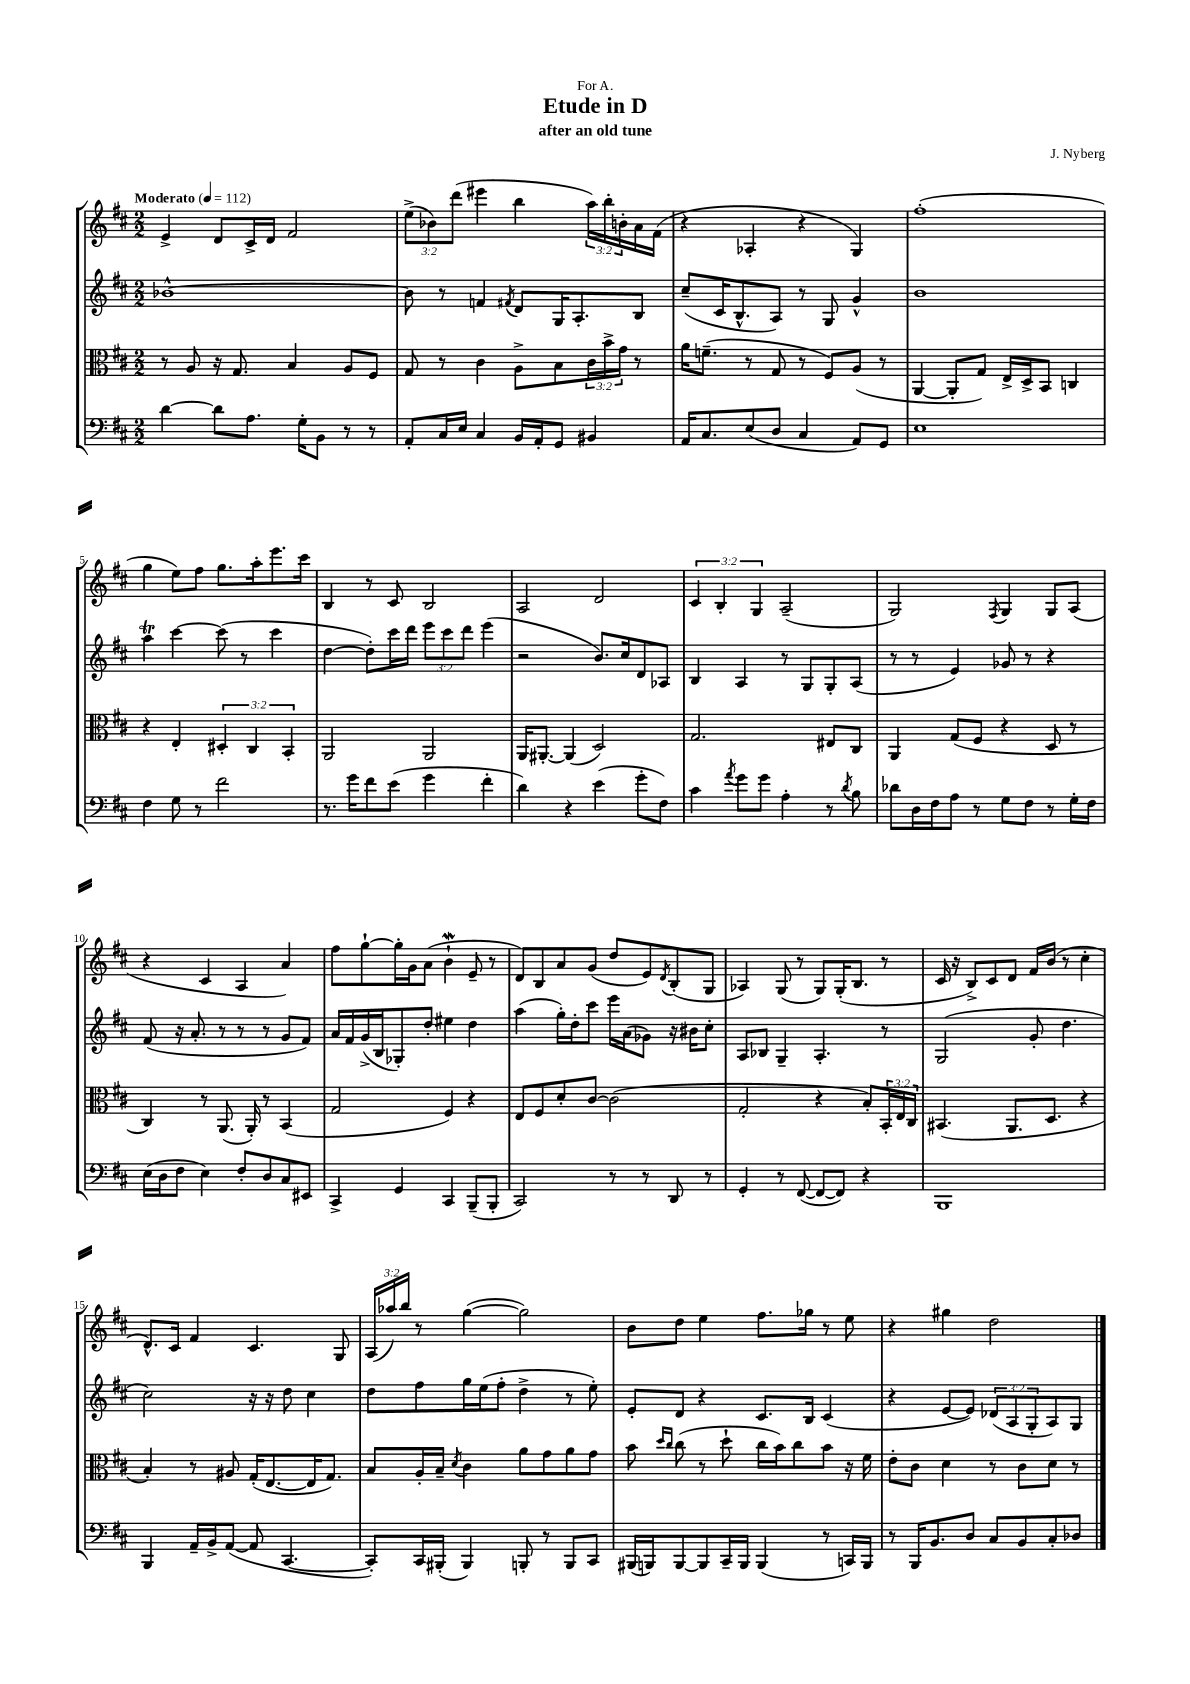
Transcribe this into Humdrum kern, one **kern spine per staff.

**kern	**kern	**kern	**kern
*part4	*part3	*part2	*part1
*staff4	*staff3	*staff2	*staff1
*clefF4	*clefC3	*clefG2	*clefG2
*k[f#c#]	*k[f#c#]	*k[f#c#]	*k[f#c#]
*M2/2	*M2/2	*M2/2	*M2/2
*MM112	*MM112	*MM112	*MM112
=1	=1	=1	=1
!	!	!	!LO:TX:a:B:t=Moderato
[4d\	8r	[1b-X^^	4e^/
.	8A/	.	.
8d\L]	16r	.	8d/L
.	8.G/	.	.
8.A\J	.	.	16c#^/L
.	.	.	16d/JJ
.	4B/	.	2f#/
16G'\KL	.	.	.
8BB\J	.	.	.
8r	8A/L	.	.
8r	8F#/J	.	.
=2	=2	=2	=2
8AA'/L	8G/	8b-\]	(12ee^\L
.	.	.	12b-X\)
16C#/L	8r	8r	.
.	.	.	(12ddd\J
16E/JJ	.	.	.
4C#/	4c#\	4fn/	4eee#X\
.	.	8qf#X/	.
16BB/LL	8A^\L	8d/L	4bb\
16AA'/J	.	.	.
8GG/J	8B\	16G/K	.
.	.	8.A'/	.
4BB#X/	24c#\L	.	24aa\LL)
.	24b^\	.	24bb'\
.	24g\JJ	.	24bn'\
.	8r	8B/J	16a\
.	.	.	(16f#\JJ
=3	=3	=3	=3
16AA/KL	16a\KL	(8cc#~/L	4r
8.C#/	(8.fn~\J	.	.
.	.	16c#/K	.
.	.	8.B^^/	.
(8E/	8r	.	4A-X'/
8D/J	8G/	8A/J)	.
4C#/	8r	8r	4r
.	8F#/L)	8G/	.
8AA/L)	(8A/J	4g^^/	4G/)
8GG/J	8r	.	.
=4	=4	=4	=4
1E	[4AA/	1b	(1ff#'
.	8AA'/L]	.	.
.	8G/J)	.	.
.	16E^/LL	.	.
.	16D^/J	.	.
.	8BB/J	.	.
.	4Cn/	.	.
!!LO:LB:g=z
=5	=5	=5	=5
4F#\	4r	4aaT\	4gg\
8G\	4E'/	[4ccc#\	8ee\L)
8r	.	.	8ff#\J
2f#\	6D#X'/	(8ccc#\]	8.gg\L
.	.	8r	.
.	6C#/	.	.
.	.	.	16aa'\k
.	.	4ccc#\	8.eee\
.	6BB'/	.	.
.	.	.	16ccc#\Jk
=6	=6	=6	=6
8.r	2AA/	[4dd\	4B/
16g\KL	.	.	.
8f#\	.	8dd'\L])	8r
(8e\J	.	16ccc#\L	8c#/
.	.	16ddd\JJ	.
4g\	2AA/	12eee\L	2B/
.	.	12ccc#\	.
.	.	12ddd\J	.
4f#'\	.	(4eee\	.
=7	=7	=7	=7
4d\)	16AA/KL	2r	2A/
.	[8.AA#X'/J	.	.
4r	(4AA#/]	.	.
(4e\	2D/)	8.b/L)	2d/
.	.	16cc#/k	.
8g'\L	.	8d/	.
8F#\J)	.	8A-X/J	.
=8	=8	=8	=8
4c#\	2.G/	4B/	6c#/
.	.	.	6B'/
8qa/	.	.	.
8g\L	.	4A/	.
.	.	.	6G/
8g\J	.	.	.
4A'\	.	8r	(2A~/
.	.	8G/L	.
8r	8E#X/L	8G'/	.
8qd/	.	.	.
8B\	8C#/J	(8A/J	.
=9	=9	=9	=9
8d-X\L	4AA/	8r	2G/)
16D\L	.	8r	.
16F#\J	.	.	.
8A\J	(8G/L	4e/)	.
8r	8F#/J	.	.
.	.	.	8qF#/
8G\L	4r	8g-X/	4G/
8F#\J	.	8r	.
8r	8D/	4r	8G/L
16G'\LL	8r	.	(8A/J
16F#\JJ	.	.	.
!!LO:LB:g=z
=10	=10	=10	=10
(16E\LL	4C#/)	(8f#/	4r
16D\J	.	.	.
8F#\J	.	16r	.
.	.	8.a'/	.
4E\)	8r	.	4c#/
.	(8.AA/	8r	.
8F#'/L	.	8r	4A/
.	16AA'/)	.	.
8D/	8r	8r	.
8C#/	(4BB/	8g/L	4a/)
8EE#X/J	.	8f#/J)	.
=11	=11	=11	=11
4CC#^/	2G/	16a/LL	8ff#\L
.	.	16f#/	.
.	.	(16g^/	[8gg`\
.	.	16B/J	.
4GG/	.	8G-X'/)	16gg'\L]
.	.	.	16g\J
.	.	8dd'/J	(8a\J
4CC#/	4F#/)	4ee#X\	4bW`\
(8BBB~/L	4r	4dd\	8e~/
8BBB'/J	.	.	8r
=12	=12	=12	=12
2CC#/)	8E/L	(4aa\	8d/L)
.	8F#/	.	8B/
.	8d'/	16gg'\LL)	8a/
.	.	16dd'\J	.
.	[8c#/J	8ccc#\J	(8g/J
8r	(2c#\]	16eee\LL	8dd/L
.	.	(16a\J	.
8r	.	8g-X\J)	8e/)
.	.	.	8qd/
8DD/	.	16r	(8B'/
.	.	16b#X\KL	.
8r	.	8cc#'\J	8G/J
=13	=13	=13	=13
4GG'/	2G'/	8A/L	4A-X/)
.	.	8B-X/J	.
8r	.	4G~/	(8G/
([8FF#/	.	.	8r
8FF#/L_	4r	4.A'/	8G/L)
8FF#/J])	.	.	(16G'/K
.	.	.	8.B/J
4r	8B'/L)	.	.
.	24BB'/L	8r	8r
.	24E/	.	.
.	24C#/JJ	.	.
=14	=14	=14	=14
1BBB	(4.BB#X/	(2G/	16c#/
.	.	.	16r
.	.	.	8B^/L)
.	.	.	8c#/
.	8.AA/L	.	8d/J
.	.	8g'/	16f#/LL
.	8.D/J	.	(16b/JJ
.	.	4.dd\	8r
.	4r	.	4cc#'\
!!LO:LB:g=z
=15	=15	=15	=15
4BBB/	4B'/)	2cc#\)	8.d^^/L)
.	.	.	16c#/Jk
16AA~/LL	8r	.	4f#/
16BB^/J	.	.	.
([8AA/J	8A#X/	.	.
8AA/]	(16G'/KL	16r	4.c#/
.	[8.E/	16r	.
[4.CC#/	.	8dd\	.
.	16E/K]	4cc#\	.
.	8.G/J)	.	.
.	.	.	8G/
=16	=16	=16	=16
8CC#'/L])	8B/L	8dd\L	(24A/LL
.	.	.	24aa-X/)
.	.	.	24bb/JJ
16CC#/L	16A'/L	8ff#\	8r
(16BBB#X'/JJ	16B~/JJ	.	.
.	8qd/	.	.
4BBB#/)	4c#\	16gg\L	([4gg\
.	.	(16ee\J	.
.	.	8ff#'\J	.
8BBBn'/	8a\L	4dd^\	2gg\])
8r	8g\	.	.
8BBB/L	8a\	8r	.
8CC#/J	8g\J	8ee'\)	.
=17	=17	=17	=17
(16BBB#X/LL	8b\	8e'/L	8b\L
16BBBn/J)	.	.	.
.	16qqdd/LL	.	.
.	16qqcc#/JJ	.	.
[8BBB/	(8cc#\	8d/J	8dd\J
8BBB/]	8r	4r	4ee\
16CC#~/L	8dd`\	.	.
16BBB/JJ	.	.	.
(4BBB/	16cc#\LL	8.c#/L	8.ff#\L
.	16b\J)	.	.
.	8cc#\	.	.
.	.	16B/Jk	16gg-X\Jk
8r	8b\J	(4c#/	8r
16CCn/LL)	16r	.	8ee\
16BBB/JJ	16f#\	.	.
=18	=18	=18	=18
8r	8e'\L	4r	4r
16BBB/KL	8c#\J	.	.
8.BB/	.	.	.
.	4d\	[8e/L	4gg#X\
8D/J	.	8e/J])	.
8C#/L	8r	(12d-X/L	2dd\
.	.	12A/	.
8BB/	8c#\L	.	.
.	.	12G'/	.
8C#'/	8d\J	8A/)	.
8D-X/J	8r	8G/J	.
==	==	==	==
*-	*-	*-	*-
